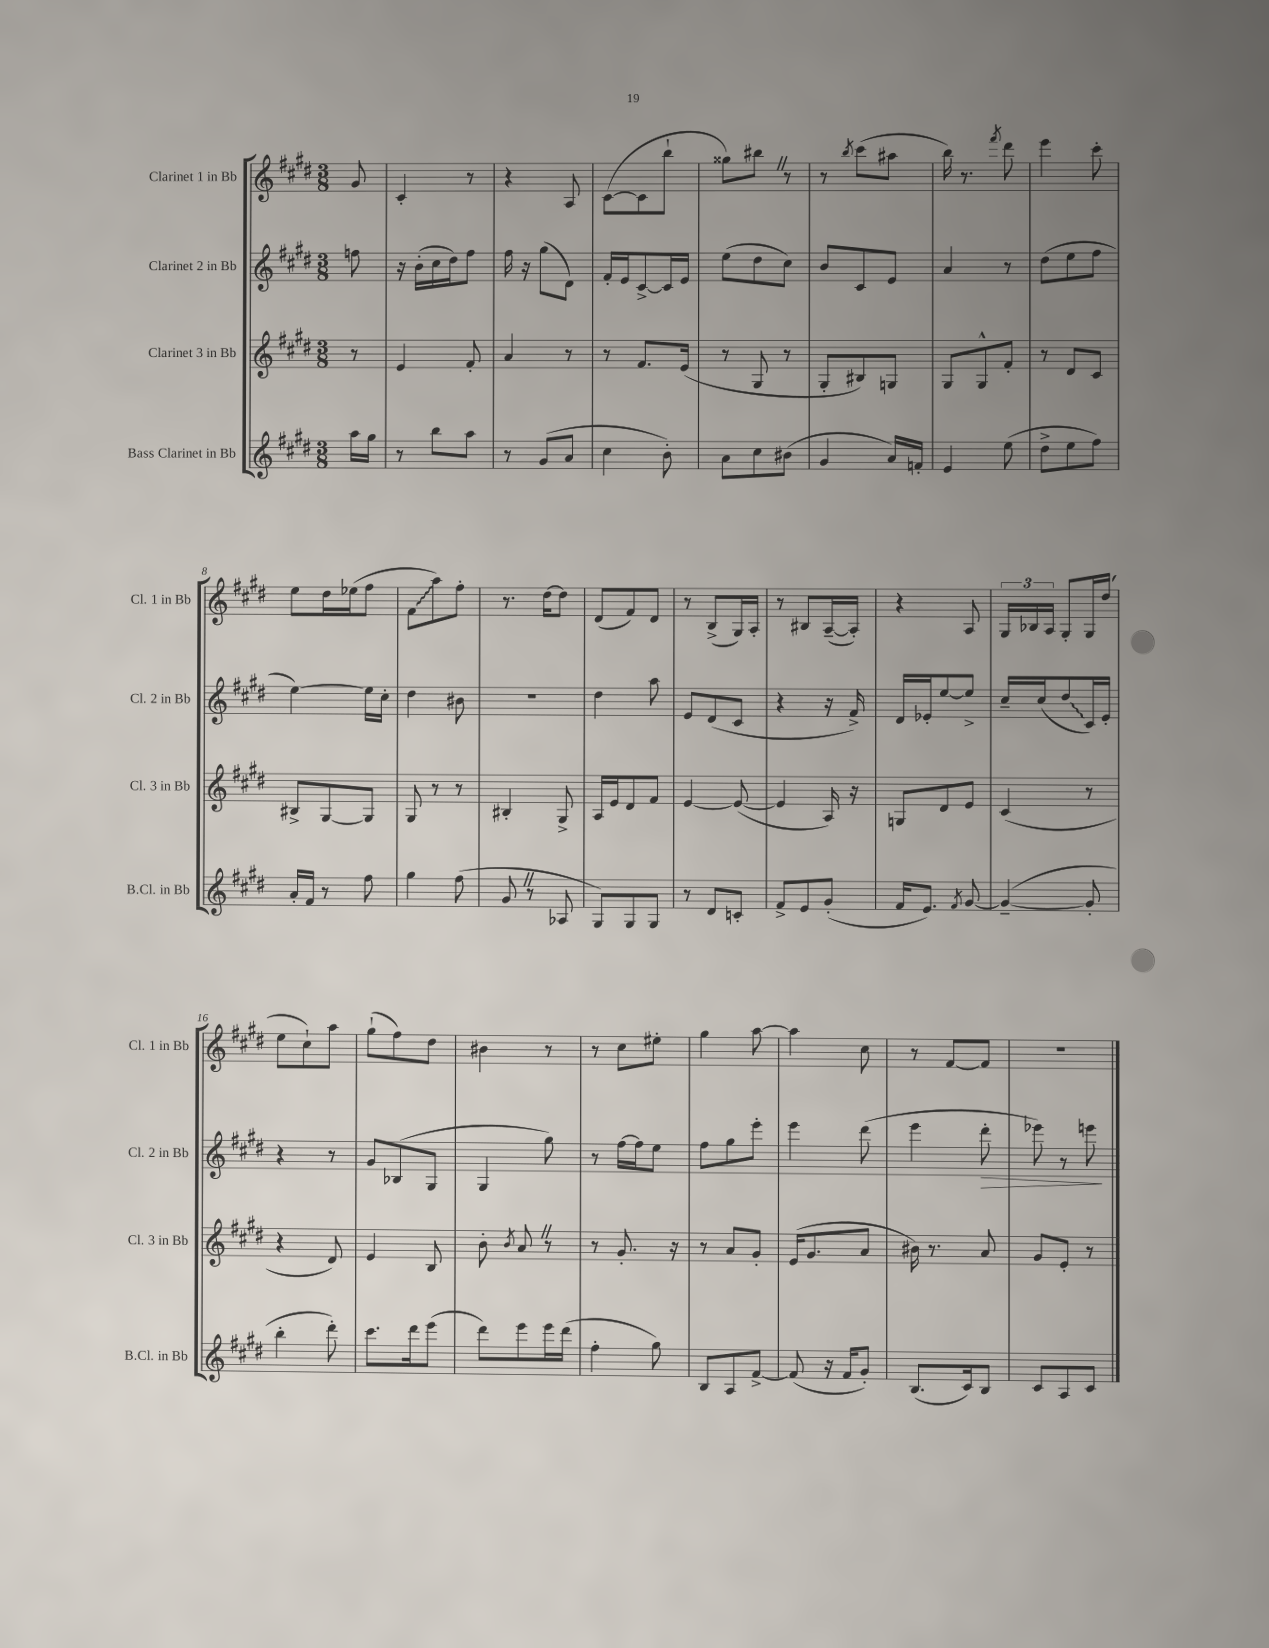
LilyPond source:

<<
\new StaffGroup <<
\new Staff = "s0" \with { instrumentName = "Clarinet 1 in Bb" shortInstrumentName = "Cl. 1 in Bb" } {
    \clef treble \key e \major \numericTimeSignature \time 3/8 \partial 8
    \autoBeamOff gis'8 |
    cis'4-. r8 |
    r4 a8 |
    cis'8[~( cis'8 b''8]-! |
    gisis''8[) bis''8] \once \override BreathingSign.text = \markup { \musicglyph "scripts.caesura.straight" } \breathe r8 |
    r8 \acciaccatura { b''8 } cis'''8[( ais''8] |
    b''16) r8. \acciaccatura { fis'''8 } dis'''8 |
    e'''4 cis'''8-. |
    e''8[ dis''16 ees''16( fis''8] |
    \once \override Glissando.style = #'zigzag fis'8[\glissando a''8) fis''8]-. |
    r8. dis''16[~ dis''8] |
    dis'8[( fis'8) dis'8] |
    r8 b8[->( gis16) a16]-. |
    r8 bis8[ a16~--( a16]-.) |
    r4 a8 |
    \tuplet 3/2 { gis16[ bes16 a16] } gis8[-. gis16 dis''16]( |
    e''8[ cis''8-!) a''8] |
    gis''8[-!( fis''8) dis''8] |
    bis'4 r8 |
    r8 cis''8[ eis''8]-. |
    gis''4 a''8~ |
    a''4 cis''8 |
    r8 fis'8[~ fis'8] |
    R4. \bar "|." |
}
\new Staff = "s1" \with { instrumentName = "Clarinet 2 in Bb" shortInstrumentName = "Cl. 2 in Bb" } {
    \clef treble \key e \major \numericTimeSignature \time 3/8 \partial 8
    \autoBeamOff f''8 |
    r16 b'16[-.( cis''16 dis''16) fis''8] |
    fis''16 r16 gis''8[( dis'8]) |
    fis'16[-. e'16 cis'8~-> cis'16 e'16] |
    e''8[( dis''8 cis''8]) |
    b'8[ cis'8 e'8] |
    a'4 r8 |
    dis''8[( e''8 fis''8] |
    e''4~) e''16[ cis''16]-. |
    dis''4 bis'8 |
    R4. |
    dis''4 a''8 |
    e'8[ dis'8( cis'8] |
    r4 r16 fis'16->) |
    dis'16[ ees'16-. e''8~ e''8]-> |
    cis''16[-- cis''16( \once \override Glissando.style = #'zigzag dis''8\glissando cis'16) e'16]-. |
    r4 r8 |
    gis'8[ bes8( gis8] |
    gis4 gis''8) |
    r8 fis''16[~ fis''16 e''8] |
    fis''8[ gis''8 e'''8]-. |
    e'''4 dis'''8( |
    e'''4 dis'''8-.\> |
    ees'''8) r8 e'''8\! \bar "|." |
}
\new Staff = "s2" \with { instrumentName = "Clarinet 3 in Bb" shortInstrumentName = "Cl. 3 in Bb" } {
    \clef treble \key e \major \numericTimeSignature \time 3/8 \partial 8
    \autoBeamOff r8 |
    e'4 fis'8-. |
    a'4 r8 |
    r8 fis'8.[ e'16]( |
    r8 gis8 r8 |
    gis8[-. bis8) g8] |
    gis8[ gis8-^ fis'8]-. |
    r8 dis'8[ cis'8] |
    bis8[-> gis8~ gis8] |
    gis8 r8 r8 |
    bis4-. gis8-> |
    a16[ e'16 dis'8 fis'8] |
    e'4~ e'8~( |
    e'4 a16) r16 |
    g8[ dis'8 e'8] |
    cis'4( r8 |
    r4 dis'8) |
    e'4 b8 |
    b'8-. \acciaccatura { b'8 } a'8 \once \override BreathingSign.text = \markup { \musicglyph "scripts.caesura.straight" } \breathe r8 |
    r8 gis'8.-. r16 |
    r8 a'8[ gis'8]-. |
    e'16[( gis'8. a'8] |
    bis'16) r8. a'8 |
    gis'8[ e'8]-. r8 \bar "|." |
}
\new Staff = "s3" \with { instrumentName = "Bass Clarinet in Bb" shortInstrumentName = "B.Cl. in Bb" } {
    \clef treble \key e \major \numericTimeSignature \time 3/8 \partial 8
    \autoBeamOff a''16[ gis''16] |
    r8 b''8[ a''8] |
    r8 gis'8[( a'8] |
    cis''4 b'8-.) |
    a'8[ cis''8 bis'8]( |
    gis'4 a'16[) f'16]-. |
    e'4 e''8( |
    dis''8[-> e''8 fis''8]) |
    a'16[-. fis'16] r8 fis''8 |
    gis''4 fis''8( |
    gis'8 \once \override BreathingSign.text = \markup { \musicglyph "scripts.caesura.straight" } \breathe r8 aes8 |
    gis8[) gis8 gis8] |
    r8 dis'8[ c'8]-. |
    fis'8[-> e'8 gis'8]-.( |
    fis'16[ e'8.]) \acciaccatura { fis'8 } gis'8~ |
    gis'4~--( gis'8-. |
    b''4-. dis'''8-.) |
    cis'''8.[ dis'''16 e'''8]( |
    dis'''8[) e'''8 e'''16 dis'''16]( |
    fis''4-. gis''8) |
    b8[ a8 fis'8]~-> |
    fis'8( r16 fis'16[ gis'8]-.) |
    b8.[( cis'16) b8] |
    cis'8[ a8 cis'8] \bar "|." |
}
>>
>>
